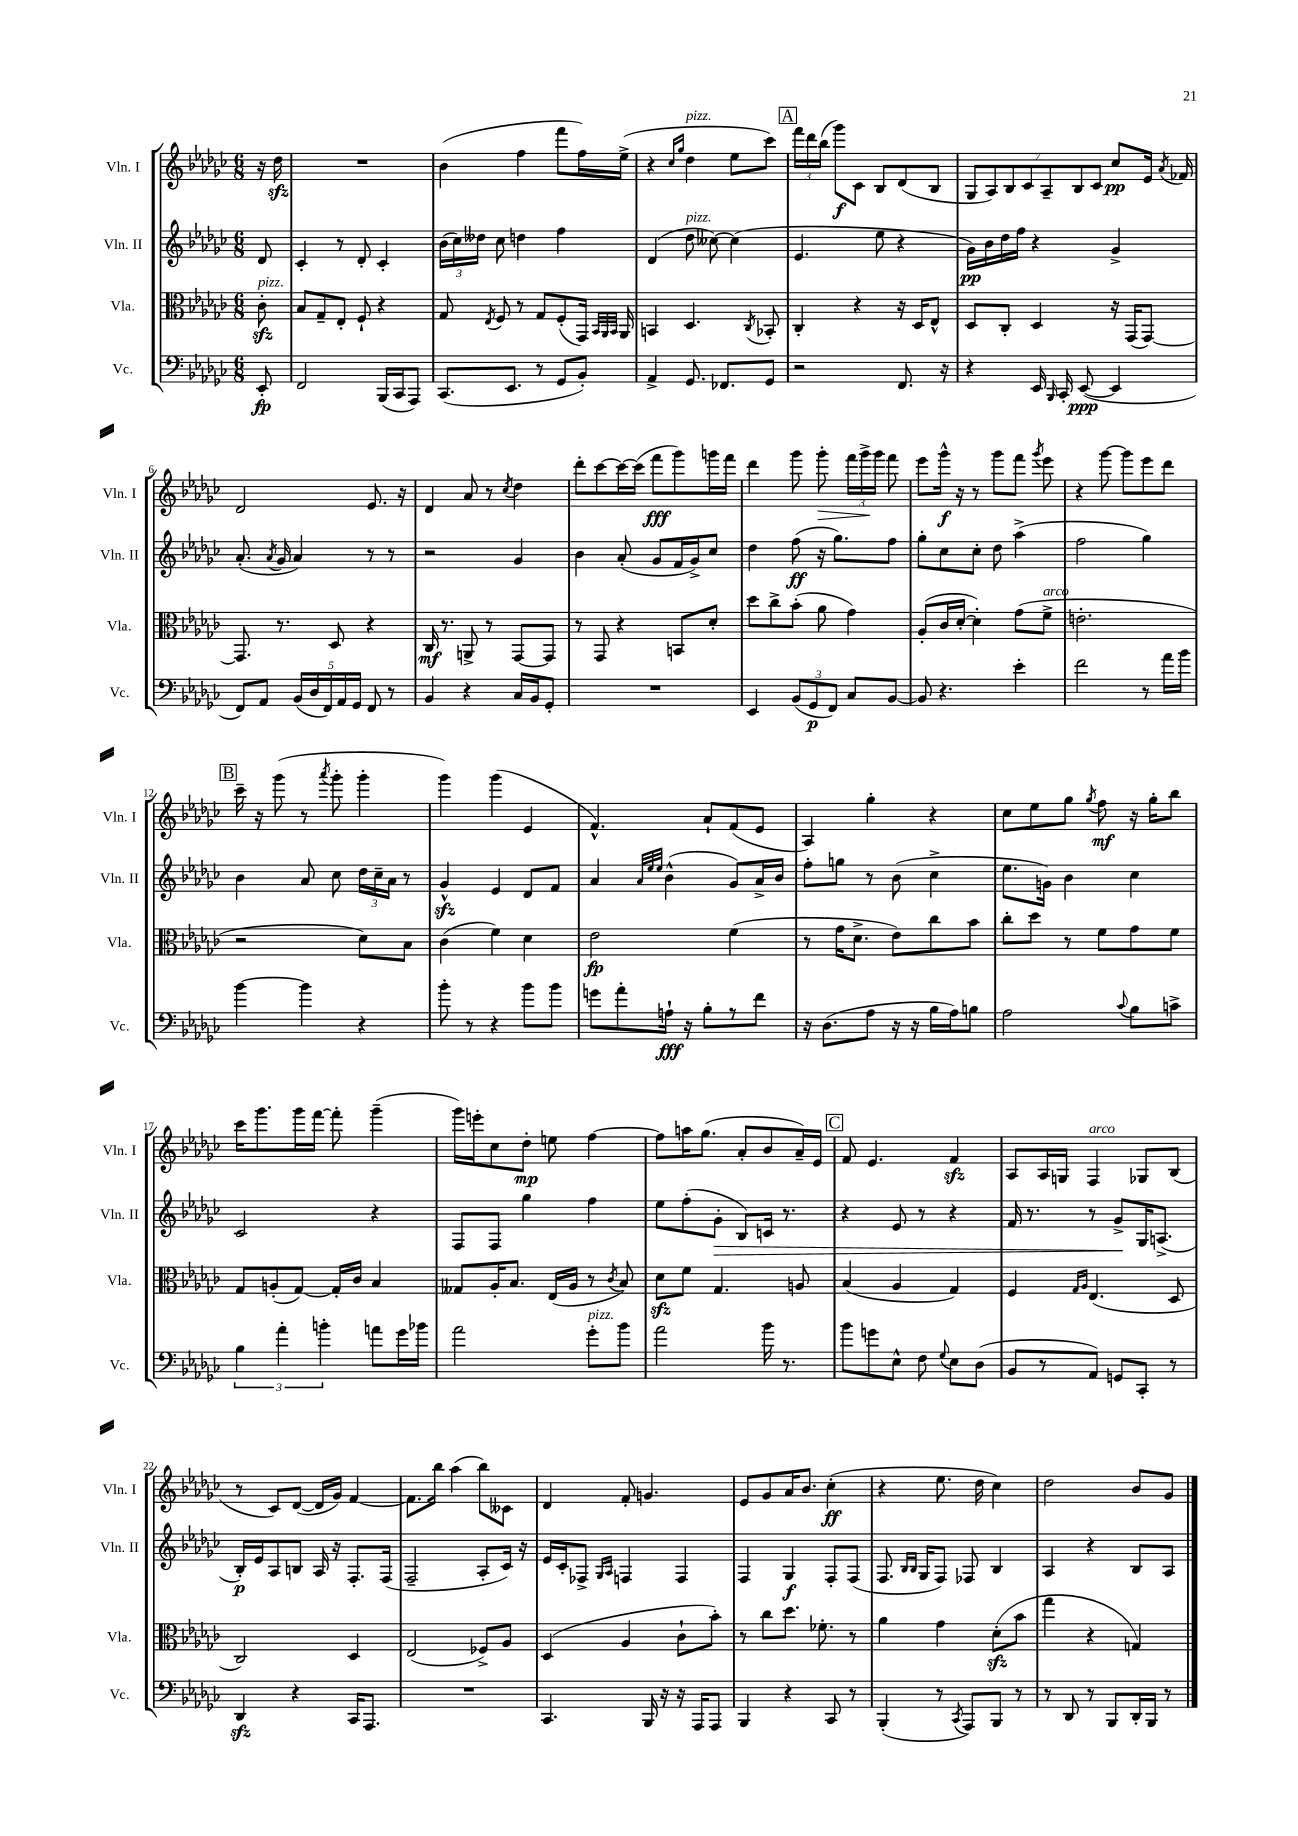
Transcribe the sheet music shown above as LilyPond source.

<<
\new StaffGroup <<
\new Staff = "s0" \with { instrumentName = "Vln. I" shortInstrumentName = "Vln. I" } {
    \clef treble \key ges \major \numericTimeSignature \time 6/8 \partial 8
    \autoBeamOff r16 des''16\sfz |
    R2. |
    bes'4( f''4 f'''8[ f''16) ees''16]->( |
    r4 \grace { ces''16[ ges''16] } des''4^\markup { \italic "pizz." } ees''8[ ces'''8]) |
    \mark \markup { \box "A" } \tuplet 3/2 { f'''16[ des'''16 bes''16]( } ges'''8[\f) ces'8] bes8[ des'8( bes8] |
    \tuplet 7/4 { ges8[ aes8) bes8 ces'8 aes8-- bes8 ces'8] } ces''8[\pp ees'16] \acciaccatura { aes'8 } fes'16 |
    des'2 ees'8. r16 |
    des'4 aes'8 r8 \acciaccatura { ces''8 } des''4 |
    des'''8[-. ces'''8~ ces'''16~ ces'''16]( f'''8[\fff ges'''8) g'''16 f'''16] |
    des'''4 ges'''8 ges'''8-.\> \tuplet 3/2 { f'''16[ ges'''16->\! ges'''16] } f'''8 |
    ees'''8[ ges'''16]-^\f r16 r8 ges'''8[ f'''8] \acciaccatura { ges'''8 } ees'''8 |
    r4 ges'''8~ ges'''8[ ees'''8 des'''8] |
    \mark \markup { \box "B" } ces'''16-- r16 ges'''8( r8 \acciaccatura { aes'''8 } ges'''8-. ges'''4-. |
    ges'''4) ges'''4( ees'4 |
    f'4.-^) aes'8[-! f'8( ees'8] |
    aes4) ges''4-. r4 |
    ces''8[ ees''8 ges''8] \acciaccatura { ges''8 } f''8\mf r16 ges''16[-. bes''8] |
    ces'''16[ ges'''8. ges'''16 f'''16]~ f'''8-. ges'''4--( |
    ges'''16[) e'''16-. ces''8 des''8]-.\mp e''8 f''4~ |
    f''8[ a''16 ges''8.]( aes'8[-. bes'8 aes'16--) ees'16] |
    \mark \markup { \box "C" } f'8 ees'4. f'4\sfz |
    aes8[ aes16 g16] f4^\markup { \italic "arco" } ges8[ bes8]( |
    r8 ces'8[) des'8]~( des'16[ ges'16]) f'4~ |
    f'8.[ bes''16] aes''4( bes''8[) ceses'8] |
    des'4 f'8-. g'4. |
    ees'8[ ges'8 aes'16 bes'8.] ces''4-.\ff( |
    r4 ees''8. des''16 ces''4) |
    des''2 bes'8[ ges'8] \bar "|." |
}
\new Staff = "s1" \with { instrumentName = "Vln. II" shortInstrumentName = "Vln. II" } {
    \clef treble \key ges \major \numericTimeSignature \time 6/8 \partial 8
    \autoBeamOff des'8 |
    ces'4-. r8 des'8-. ces'4-. |
    \tuplet 3/2 { bes'16[( ces''16) deses''16] } ces''8 d''4 f''4 |
    des'4( des''8^\markup { \italic "pizz." } ceses''8~) ceses''4( |
    \mark \markup { \box "A" } ees'4. ees''8 r4 |
    ges'16[\pp) bes'16 des''16 f''16] r4 ges'4-> |
    aes'8.-.( \acciaccatura { aes'8 } ges'16 aes'4) r8 r8 |
    r2 ges'4 |
    bes'4 aes'8-.( ges'8[ f'16 ges'16->) ces''8] |
    des''4 f''8\ff( r16 ges''8.[) f''8] |
    ges''8[-. ces''8 ces''8]-. des''8 aes''4->( |
    f''2 ges''4) |
    \mark \markup { \box "B" } bes'4 aes'8 ces''8 \tuplet 3/2 { des''16[ ces''16-- aes'16] } r8 |
    ges'4-^\sfz ees'4 des'8[ f'8] |
    aes'4 \grace { aes'32[ ees''32 ees''32] } bes'4-^( ges'8[) aes'16-> bes'16] |
    f''8[-. g''8] r8 bes'8( ces''4-> |
    ees''8.[ g'16]) bes'4 ces''4 |
    ces'2 r4 |
    f8[ f8] ges''4 f''4 |
    ees''8[ f''8-.( ges'8]-.\> bes8[) c'16] r8. |
    \mark \markup { \box "C" } r4 ees'8 r8 r4 |
    f'16 r8. r8 ges'8[->\! ges16 a8.]->( |
    bes16[-.\p) ees'16 aes8 b8] aes16 r16 f8.[-. f16]( |
    f2-- aes8[-. ces'16]) r16 |
    ees'16[ ces'16-. fes8]-> \grace { ges16[ aes16] } f4 f4 |
    f4 ges4\f f8[-. f8]( |
    f8. \grace { bes16[ bes16] } ges16[ f8]) fes8 bes4 |
    aes4 r4 bes8[ aes8] \bar "|." |
}
\new Staff = "s2" \with { instrumentName = "Vla." shortInstrumentName = "Vla." } {
    \clef alto \key ges \major \numericTimeSignature \time 6/8 \partial 8
    \autoBeamOff ces'8-.\sfz^\markup { \italic "pizz." } |
    bes8[ ges8-- ees8]-. f8-! r4 |
    ges8 \acciaccatura { ees8 } f8 r8 ges8[ f8-.( ges,16]) \grace { bes,32[ aes,32 bes,32] } aes,16 |
    b,4 des4. \acciaccatura { ces8 } bes,8-. |
    \mark \markup { \box "A" } ces4-. r4 r16 des16[ ees8]-^ |
    des8[ ces8]-. des4 r16 ges,16[( ges,8]~) |
    ges,8. r8. des8 r4 |
    ces16\mf r8. a,8-> r8 ges,8[~ ges,8] |
    r8 ges,8 r4 b,8[ des'8]-. |
    des''8[ ces''8-> bes'8]-.( aes'8 ges'4) |
    aes8[-.( ces'16 des'16]~-. des'4-.) ges'8[( f'8]->^\markup { \italic "arco" } |
    e'2.-. |
    \mark \markup { \box "B" } r2 des'8[) bes8] |
    ces'4( f'4) des'4 |
    ees'2\fp f'4( |
    r8 ges'16[ des'8.]-> ees'8[) ces''8 bes'8] |
    ces''8[-. des''8] r8 f'8[ ges'8 f'8] |
    ges8[ a8-.( ges8]~) ges16[-. ces'16] bes4 |
    geses8[ aes16-. bes8.] ees16[( aes16] r8 \acciaccatura { ces'8 } bes8) |
    des'8[\sfz f'8] ges4. a8 |
    \mark \markup { \box "C" } bes4( aes4 ges4) |
    f4 \grace { ges16[ aes16] } ees4.( des8 |
    ces2) des4 |
    ees2( fes8[->) aes8] |
    des4( aes4 ces'8[-! bes'8]-.) |
    r8 ces''8[ des''8.] fes'8.-. r8 |
    aes'4 ges'4 des'8[-.\sfz( bes'8] |
    ges''4 r4 g4) \bar "|." |
}
\new Staff = "s3" \with { instrumentName = "Vc." shortInstrumentName = "Vc." } {
    \clef bass \key ges \major \numericTimeSignature \time 6/8 \partial 8
    \autoBeamOff ees,8-.\fp |
    f,2 bes,,16[( ces,16 aes,,8]) |
    ces,8.[( ees,8.] r8 ges,8[ bes,8]-.) |
    aes,4-> ges,8. fes,8.[ ges,8] |
    \mark \markup { \box "A" } r2 f,8. r16 |
    r4 ees,16 \grace { bes,,16 } ces,16-. ees,8~\ppp( ees,4 |
    f,8[) aes,8] \tuplet 5/4 { bes,16[( des16 f,16) aes,16 ges,16] } f,8 r8 |
    bes,4 r4 ces16[ bes,16 ges,8]-. |
    R2. |
    ees,4 \tuplet 3/2 { bes,8[( ges,8\p f,8]) } ces8[ bes,8]~ |
    bes,8 r4. ees'4-. |
    f'2 r8 aes'16[ bes'16] |
    \mark \markup { \box "B" } bes'4~ bes'4 r4 |
    bes'8-. r8 r4 bes'8[ bes'8] |
    g'8[ aes'8-. a16]-!\fff r16 bes8[-. r8 f'8] |
    r16 des8.[( aes8] r16 r16 bes16[ aes16) b8] |
    aes2 \appoggiatura { ces'8 } bes8[ c'8]-> |
    \tuplet 3/2 { bes4 aes'4-. b'4-. } a'8[ ges'16 bes'16] |
    aes'2 ges'8[-.^\markup { \italic "pizz." } bes'8] |
    aes'2 bes'16 r8. |
    \mark \markup { \box "C" } bes'8[ g'8 ees8]-^ f8 \appoggiatura { ges8 } ees8[ des8]( |
    bes,8[ r8 aes,8]) g,8[ ces,8]-. r8 |
    des,4\sfz r4 ces,16[ aes,,8.] |
    R2. |
    ces,4. bes,,16 r16 r16 aes,,16[ aes,,8] |
    bes,,4 r4 ces,8 r8 |
    bes,,4-.( r8 \acciaccatura { ces,8 } aes,,8[) bes,,8] r8 |
    r8 des,8 r8 bes,,8[ des,16-. bes,,16] r8 \bar "|." |
}
>>
>>
